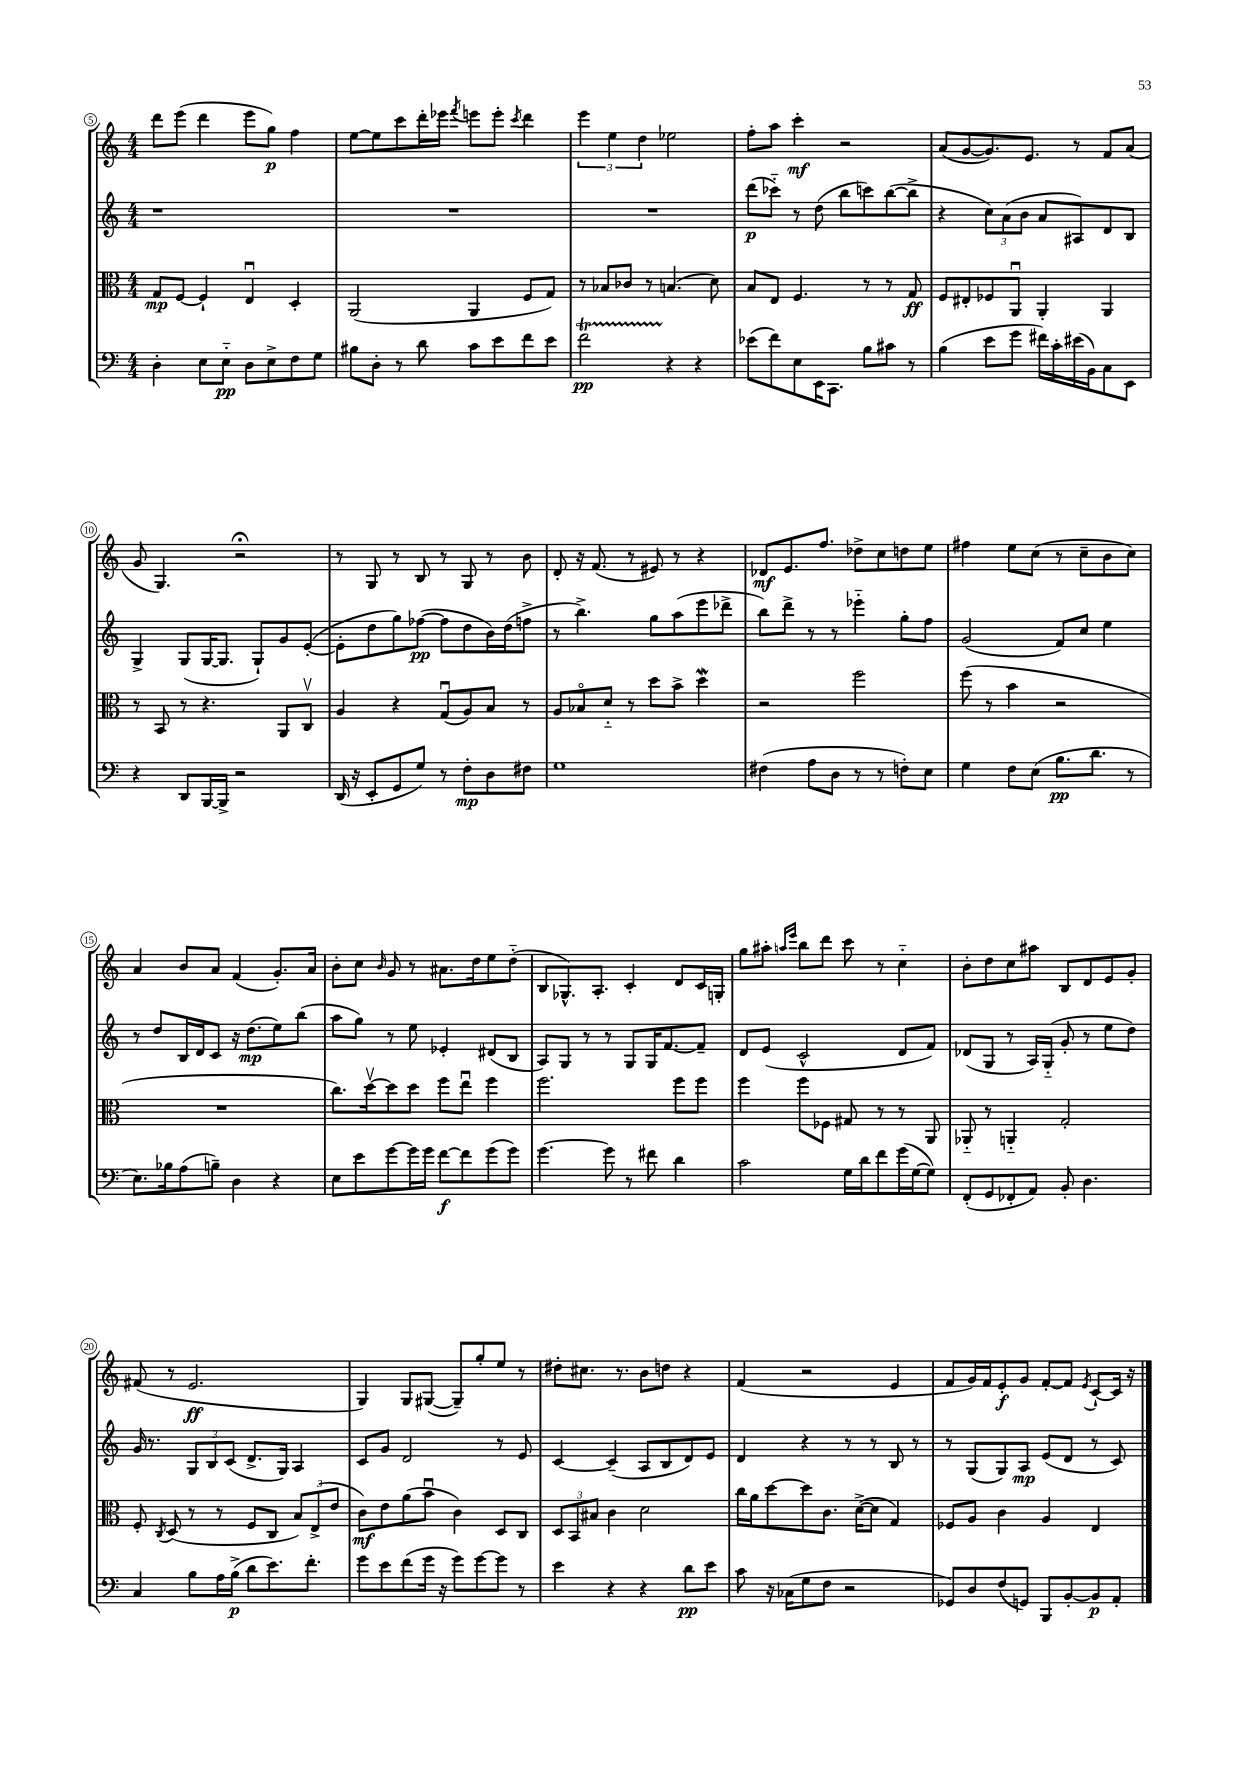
<<
\new StaffGroup <<
\new Staff = "s0" {
    \clef treble \key c \major \numericTimeSignature \time 4/4
    \autoBeamOff d'''8[ e'''8]( d'''4 e'''8[ g''8]\p) f''4 |
    e''8[~ e''8 c'''8 d'''16-. ees'''16] \acciaccatura { f'''8 } e'''8[ e'''8]-. \acciaccatura { c'''8 } d'''4 |
    \tuplet 3/2 { e'''4 e''4 d''4 } ees''2 |
    f''8[-. a''8] c'''4-.\mf r2 |
    a'8[( g'8~ g'8.) e'8.] r8 f'8[ a'8]( |
    g'8 g4.) r2\fermata |
    r8 g8 r8 b8 r8 g8 r8 b'8 |
    d'8-. r16 f'8.( r8 eis'8) r8 r4 |
    des'8[\mf e'8. f''8.] des''8[-> c''8 d''8 e''8] |
    fis''4 e''8[ c''8]( r8 c''8[-- b'8 c''8]) |
    a'4 b'8[ a'8] f'4( g'8.[-.) a'16] |
    b'8[-. c''8] \grace { b'16 } g'8 r8 ais'8.[ d''16 e''8 d''8]-_( |
    b8[ ges8.-^) a8.]-. c'4-. d'8[ c'16 g16]-. |
    g''8[ ais''8]-. \grace { a''16[ e'''16] } b''8[ d'''8] c'''8 r8 c''4-_ |
    b'8[-. d''8 c''8 ais''8] b8[ d'8 e'8 g'8]-. |
    fis'8( r8 e'2.\ff |
    g4) g8[ gis8]~( gis8[--) g''8-. e''8] r8 |
    dis''8[-. cis''8.] r8. b'8[ d''8] r4 |
    f'4( r2 e'4 |
    f'8[ g'16) f'16 e'8-.\f g'8] f'8[~-. f'8] \acciaccatura { e'8 } c'8[~-! c'16] r16 \bar "|." |
}
\new Staff = "s1" {
    \clef treble \key c \major \numericTimeSignature \time 4/4
    \autoBeamOff r1 |
    R1 |
    R1 |
    d'''8[\p( ces'''8]-_) r8 d''8( b''8[ c'''8) b''8~( b''8]-> |
    r4 \tuplet 3/2 { c''8[) a'8( b'8] } a'8[ ais8) d'8 b8] |
    g4-> g8[( g16~ g8.] g8[-!) g'8 e'8]~-.( |
    e'8[-. d''8 g''8) fes''8]~\pp( fes''8[ d''8 b'16) d''16( f''8]-> |
    r8 b''4.->) g''8[ a''8( e'''8 des'''8]-> |
    b''8[) d'''8]-> r8 r8 ees'''4-_ g''8[-. f''8] |
    g'2( f'8[) c''8] e''4 |
    r8 d''8[ b16 d'16 c'8] r16 d''8.[\mp( e''8) b''8]( |
    a''8[ g''8]) r8 e''8 ees'4-. dis'8[( b8] |
    a8[) g8] r8 r8 g8[ g16 f'8.~ f'8]-- |
    d'8[ e'8]( c'2-^ d'8[ f'8]) |
    des'8[( g8] r8 a16[) g16]-_( g'8-. r8 e''8[ d''8]) |
    g'16 r8. \tuplet 3/2 { g8[ b8 c'8]( } d'8.[-> g16]) a4 |
    c'8[ g'8] d'2 r8 e'8 |
    c'4~ c'4--( a8[ b8 d'8) e'8] |
    d'4 r4 r8 r8 b8 r8 |
    r8 g8[( g8) a8]\mp e'8[( d'8] r8 c'8) \bar "|." |
}
\new Staff = "s2" {
    \clef alto \key c \major \numericTimeSignature \time 4/4
    \autoBeamOff g8[\mp f8]~ f4-! e4\downbow d4-. |
    a,2( a,4 f8[ g8]) |
    r8 bes8[ ces'8] r8 b4.( d'8) |
    b8[ e8] f4. r8 r8 g8\ff |
    f8[ eis8-. fes8 a,8]\downbow a,4-. a,4 |
    r8 b,8 r8 r4. a,8[ c8]\upbow |
    a4 r4 g8[\downbow( a8) b8] r8 |
    a8[ bes8\flageolet d'8]-_ r8 d''8[ b'8]-> d''4\mordent |
    r2 f''2 |
    f''8( r8 b'4 r2 |
    R1 |
    c''8.[) d''16~\upbow d''8 d''8] f''8[ e''8]\downbow f''4 |
    f''2. f''8[ f''8] |
    f''4 f''8[ fes8] gis8 r8 r8 a,8 |
    aes,8-_ r8 a,4-_ g2-. |
    f8-. \acciaccatura { c8 } d8( r8 r8 f8[ c8] \tuplet 3/2 { b8[) e8->( e'8] } |
    c'8[\mf) e'8 a'8( b'8]\downbow c'4) d8[ c8] |
    \tuplet 3/2 { d8[ b,8 bis8] } c'4 d'2 |
    c''16[ a'16 d''8~ d''8 c'8.] d'16[~->( d'8] g4) |
    fes8[ a8] c'4 a4 e4 \bar "|." |
}
\new Staff = "s3" {
    \clef bass \key c \major \numericTimeSignature \time 4/4
    \autoBeamOff d4-. e8[ e8]-_\pp d8[ e8-> f8 g8] |
    bis8[ d8]-. r8 d'8 c'8[ e'8 f'8 e'8] |
    f'2\startTrillSpan\pp r4\stopTrillSpan r4 |
    ees'8[( f'8) e8 e,16 c,8.] b8[ cis'8] r8 |
    b4( e'8[ g'8] fis'16[) c'16-. eis'16( b,16) c8 e,8] |
    r4 d,8[ b,,16~ b,,16]-> r2 |
    d,16( r16 e,8[-. g,8 g8]) r8 f8[-.\mp d8 fis8] |
    g1 |
    fis4( a8[ d8] r8 r8 f8[-.) e8] |
    g4 f8[ e8]( b8.[\pp d'8.] r8 |
    e8.[) bes16 a8( b8]--) d4 r4 |
    e8[ e'8 g'8~ g'16 g'16] f'8[~\f f'8 g'8( g'8]) |
    g'4.~ g'8 r8 fis'8 d'4 |
    c'2 g16[ d'16 f'8 g'16( g16~ g8]) |
    f,8[-.( g,8 fes,8-. a,8]) b,8-. d4. |
    c4 b8[ a16 b16]->\p( d'8[ e'8.) f'8.]-. |
    g'8[ e'8 f'8( g'16] r16 g'8[) g'8~ g'8] r8 |
    e'4 r4 r4 d'8[\pp e'8] |
    c'8 r16 ces16[( g8 f8] r2 |
    ges,8[) d8 f8( g,8]) b,,8[ b,8~-. b,8\p a,8]-. \bar "|." |
}
>>
>>
\layout { \context { \Score currentBarNumber = #5 \override BarNumber.stencil = #(make-stencil-circler 0.1 0.3 ly:text-interface::print) } }
